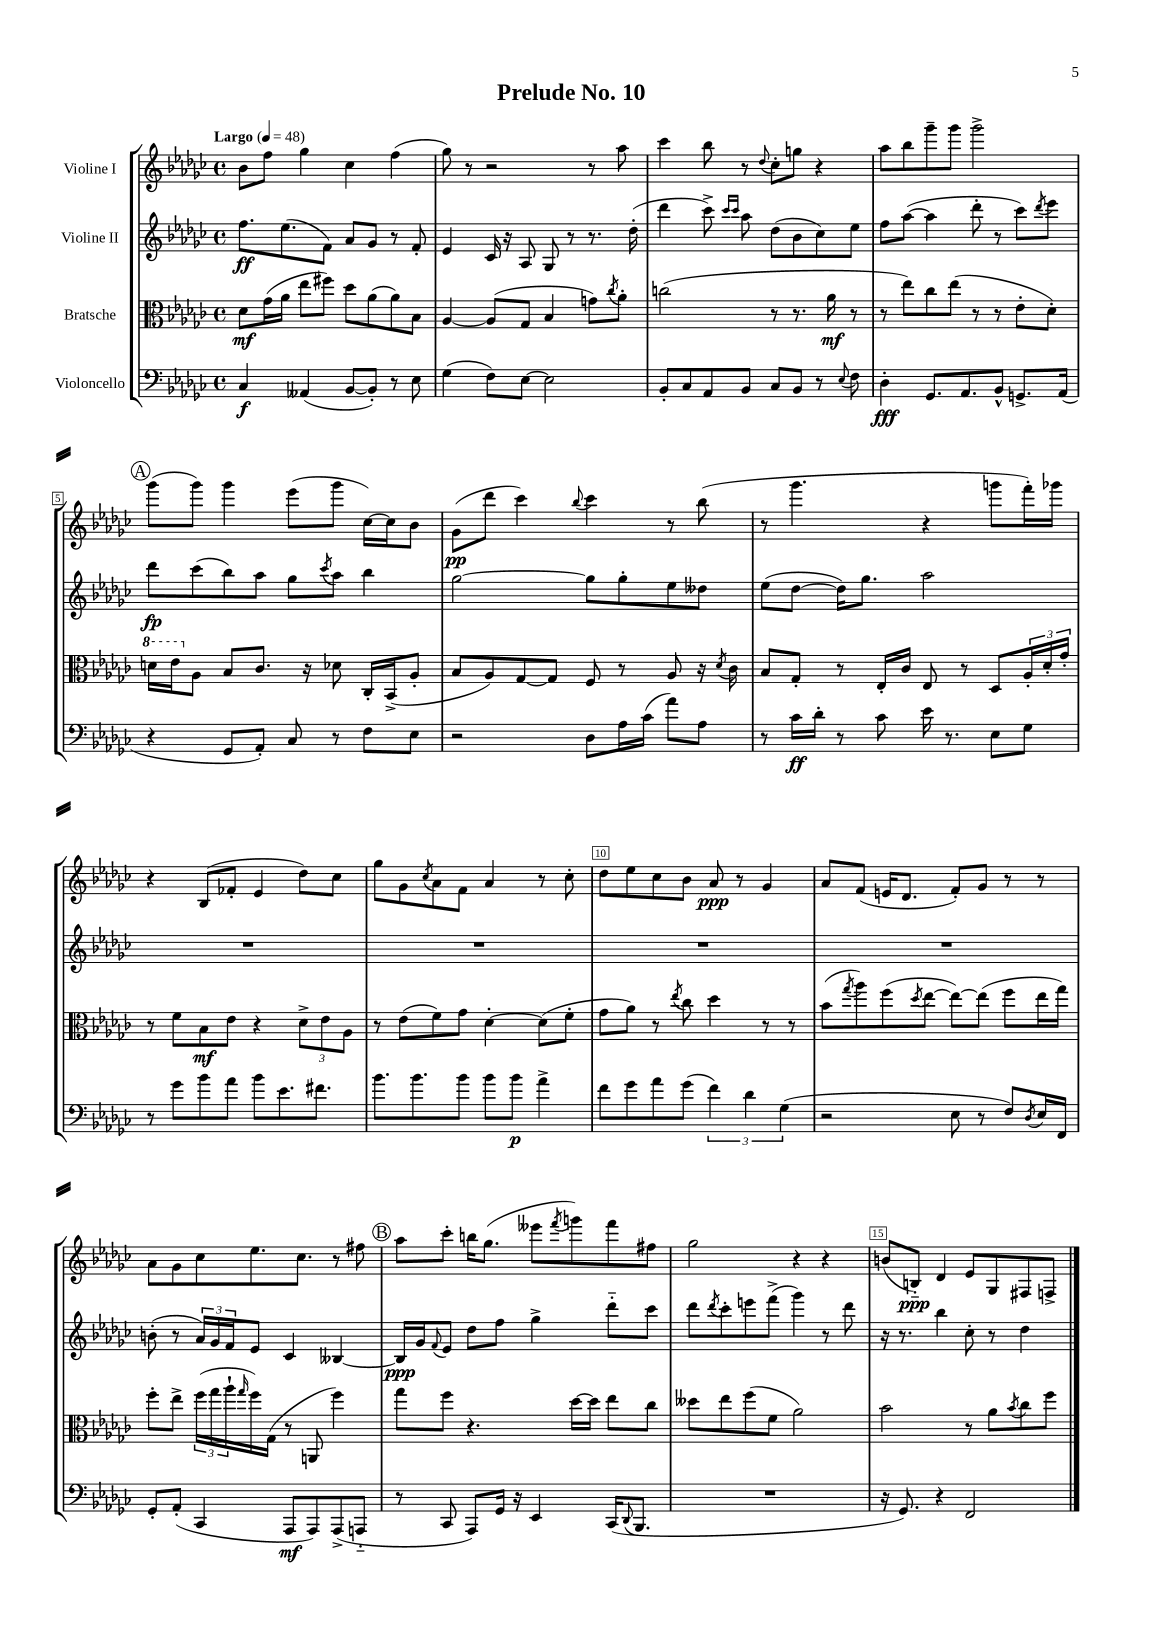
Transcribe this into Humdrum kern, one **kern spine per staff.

**kern	**kern	**kern	**kern
*staff4	*staff3	*staff2	*staff1
*clefF4	*clefC3	*clefG2	*clefG2
*k[b-e-a-d-g-c-]	*k[b-e-a-d-g-c-]	*k[b-e-a-d-g-c-]	*k[b-e-a-d-g-c-]
*M4/4	*M4/4	*M4/4	*M4/4
*met(c)	*met(c)	*met(c)	*met(c)
*MM48	*MM48	*MM48	*MM48
4C-	8d-	8.ff	8b-
.	(16g-	.	8ff
.	16a-	(8.ee-	.
(4AA--	8ee-	.	4gg-
.	8ff#)	8f)	.
[8BB-	8dd-	8a-	4cc-
8BB-'])	(8a-	8g-	.
8r	8a-)	8r	(4ff
8E-	8B-	8f'	.
=	=	=	=
(4G-	[4A-	4e-	8gg-)
.	.	.	8r
8F)	(8A-]	16c-	2r
.	.	16r	.
[8E-	8G-	8A-	.
2E-]	4B-	8G-	.
.	.	8r	.
.	8g)	8.r	8r
.	8qcc-	.	.
.	8a-'	.	8aa-
.	.	(16dd-'	.
=	=	=	=
8BB-'	(2cc	4ddd-	4ccc-
8C-	.	.	.
8AA-	.	8ccc-^)	8bb-
.	.	16qqccc-	.
.	.	16qqccc-	.
8BB-	.	8aa-	8r
.	.	.	8qqdd-
8C-	8r	(8dd-	8cc-'
8BB-	8.r	8b-	8gg
8r	.	8cc-)	4r
.	16a-	.	.
8qqE-	.	.	.
8F	8r	8ee-	.
=	=	=	=
4D-'	8r	8ff	8aa-
.	8ee-)	([8aa-	8bb-
8.GG-	8cc-	4aa-]	8ggg-~
.	(8ee-	.	8ggg-
8.AA-	.	.	.
.	8r	8ddd-'	2ggg-^
8BB-^^	8r	8r	.
8.GG^	8e-'	8ccc-)	.
.	.	8qddd-	.
.	8d-')	8eee-	.
(16AA-	.	.	.
=	=	=	=
4r	16dd	8ddd-	(8ggg-
.	16ee-	.	.
.	8A-	(8ccc-	8ggg-)
8GG-	8B-	8bb-)	4ggg-
8AA-')	8.c-	8aa-	.
8C-	.	8gg-	(8eee-
.	16r	.	.
.	.	8qccc-	.
8r	8d-	8aa-	8ggg-
8F	16C-'	4bb-	[16cc-)
.	(16BB-^	.	16cc-]
8E-	8A-'	.	8b-
=	=	=	=
2r	8B-	[2gg-	(8g-
.	8A-)	.	8ddd-
.	[8G-	.	4ccc-)
.	8G-]	.	.
.	.	.	8qqbb-
8D-	8F	8gg-]	4ccc-
16A-	8r	8gg-'	.
(16c-	.	.	.
8a-)	8A-	8ee-	8r
8A-	16r	8dd--	(8bb-
.	8qd-	.	.
.	16c-	.	.
=	=	=	=
8r	8B-	(8ee-	8r
16c-	8G-'	[8dd-	4.ggg-
16d-'	.	.	.
8r	8r	16dd-])	.
.	.	8.gg-	.
8c-	16E-'	.	.
.	16c-	.	.
16e-	8E-	2aa-	4r
8.r	.	.	.
.	8r	.	.
8E-	8D-	.	8ggg
8G-	24A-'	.	16fff')
.	24d-'	.	.
.	.	.	16ggg-
.	24g-'	.	.
=	=	=	=
8r	8r	1r	4r
8g-	8f	.	.
8b-	8B-	.	(8B-
8a-	8e-	.	8f-'
8b-	4r	.	4e-
8.e-	.	.	.
.	12d-^	.	8dd-)
8.f#	.	.	.
.	12e-	.	.
.	.	.	8cc-
.	12A-	.	.
=	=	=	=
8.b-	8r	1r	8gg-
.	(8e-	.	8g-
8.b-	.	.	.
.	.	.	8qcc-
.	8f)	.	8a-
8b-	8g-	.	8f
8b-	[4d-'	.	4a-
8b-	.	.	.
4a-^	(8d-]	.	8r
.	8f'	.	8cc-'
=	=	=	=
8f	8g-	1r	8dd-
8g-	8a-)	.	8ee-
8a-	8r	.	8cc-
.	8qee-	.	.
(8g-	8cc-	.	8b-
6f)	4dd-	.	8a-
.	.	.	8r
6d-	.	.	.
.	8r	.	4g-
(6G-	.	.	.
.	8r	.	.
=	=	=	=
2r	(8b-	1r	8a-
.	8qgg-	.	.
.	8aa-)	.	(8f
.	(8ff	.	16e
.	.	.	8.d-
.	8qdd-	.	.
.	[8ee-	.	.
8E-	8ee-_)	.	8f')
8r	(8ee-]	.	8g-
8F)	8ff	.	8r
8qD-	.	.	.
16E-	16ee-	.	8r
16FF	16gg-)	.	.
=	=	=	=
8GG-'	8ff'	(8b'	8a-
(8AA-'	8ee-^	8r	8g-
4CC-	(24ff	24a-)	8cc-
.	24gg-	24g-	.
.	24aa-`	24f	.
.	16qqgg-	.	.
.	16ff)	8e-	8.ee-
.	(16G-	.	.
8AAA-	8r	4c-	.
.	.	.	8.cc-
8AAA-)	8AA	.	.
(8AAA-^	4ff)	[4B--	8r
8AAA'~	.	.	8ff#
=	=	=	=
8r	8gg-	16B--]	8aa-
.	.	16g-	.
.	.	8qqf	.
8CC-	8ff	8e-	8ccc-'
8AAA-)	4.r	8dd-	16bb
.	.	.	(8.gg-
16GG-	.	8ff	.
16r	.	.	.
4EE-	.	4gg-^	8eee--
.	.	.	8qfff
.	[16dd-	.	8ggg)
.	16dd-]	.	.
(16CC-	8ee-	8ddd-'~	8fff
8qqDD-	.	.	.
8.BBB-	.	.	.
.	8cc-	8ccc-	8ff#
=	=	=	=
1r	8dd--	8ddd-	2gg-
.	.	8qddd-	.
.	8ee-	8ccc-'	.
.	(8ff	8eee	.
.	8f	(8fff^	.
.	2a-)	4ggg-)	4r
.	.	8r	4r
.	.	8ddd-	.
=	=	=	=
16r	2b-	16r	(8b
8.GG-)	.	8.r	.
.	.	.	8B'~)
4r	.	4bb-	4d-
2FF	8r	8cc-'	8e-
.	8a-	8r	8G-
.	8qb-	.	.
.	8cc-	4dd-	8F#
.	8ff	.	8F^
==	==	==	==
*-	*-	*-	*-
